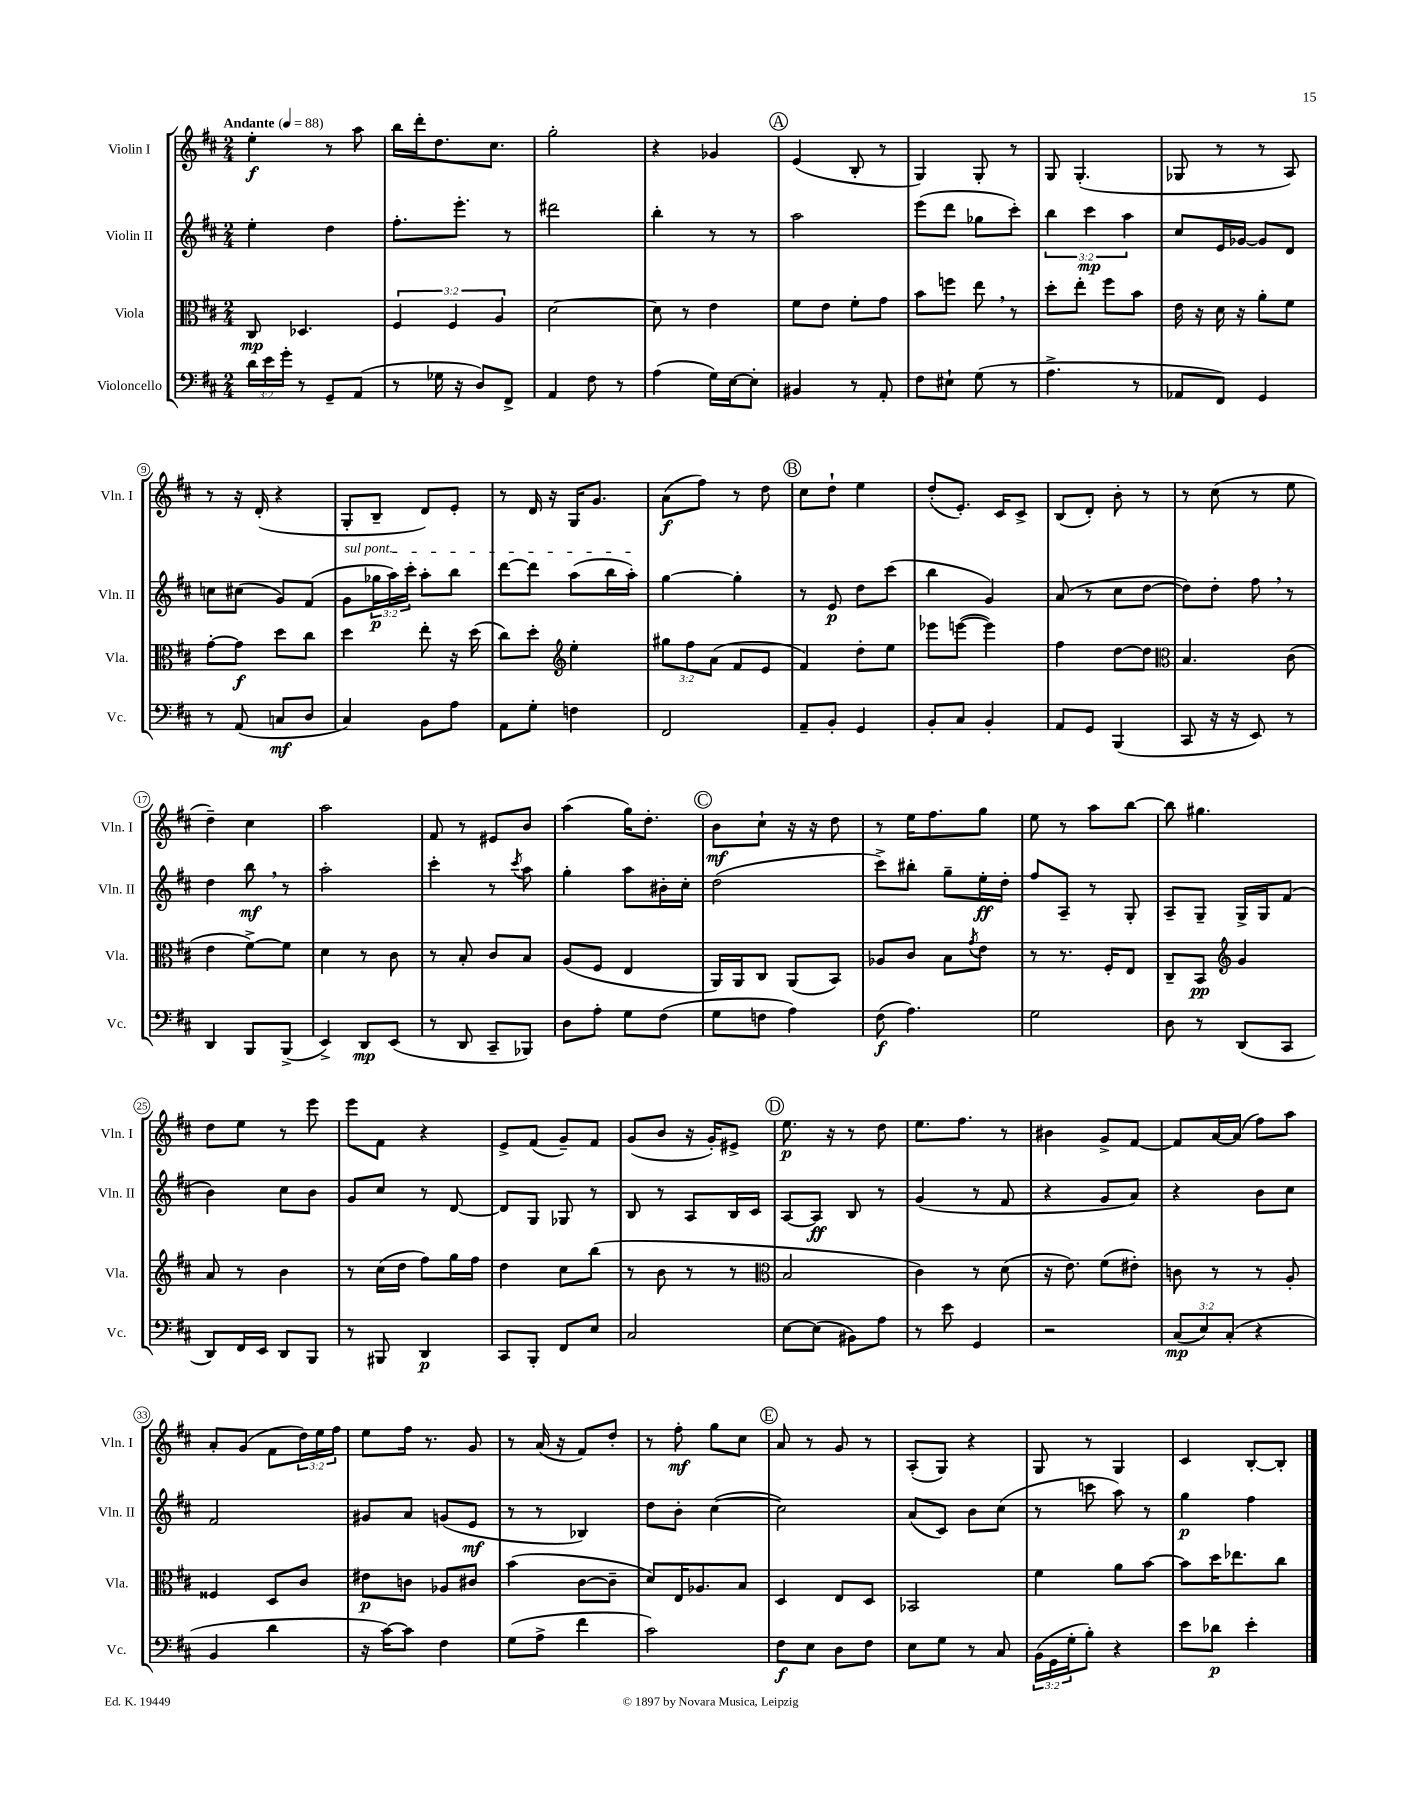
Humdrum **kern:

**kern	**dynam	**kern	**dynam	**kern	**dynam	**kern	**dynam
*part4	*part4	*part3	*part3	*part2	*part2	*part1	*part1
*staff4	*staff4	*staff3	*staff3	*staff2	*staff2	*staff1	*staff1
*I"Violoncello	*	*I"Viola	*	*I"Violin II	*	*I"Violin I	*
*I'Vc.	*	*I'Vla.	*	*I'Vln. II	*	*I'Vln. I	*
*clefF4	*	*clefC3	*	*clefG2	*	*clefG2	*
*k[f#c#]	*	*k[f#c#]	*	*k[f#c#]	*	*k[f#c#]	*
*M2/4	*	*M2/4	*	*M2/4	*	*M2/4	*
*MM88	*	*MM88	*	*MM88	*	*MM88	*
=1	=1	=1	=1	=1	=1	=1	=1
!	!	!	!	!	!	!LO:TX:a:B:t=Andante	!
24d\LL	.	8C#/	mp	4ee'\	.	4ee'\	f
24e\	.	.	.	.	.	.	.
24g'\JJ	.	.	.	.	.	.	.
8r	.	4.D-X/	.	.	.	.	.
8GG~/L	.	.	.	4dd\	.	8r	.
(8AA/J	.	.	.	.	.	8aa\	.
=2	=2	=2	=2	=2	=2	=2	=2
8r	.	6F#/	.	8.ff#'\L	.	16bb\LL	.
.	.	.	.	.	.	16ddd'\J	.
16G-X\	.	.	.	.	.	8.dd\	.
.	.	6F#/	.	.	.	.	.
16r	.	.	.	8.eee'\J	.	.	.
8D/L)	.	.	.	.	.	.	.
.	.	.	.	.	.	8.cc#\J	.
.	.	6A/	.	.	.	.	.
8FF#^/J	.	.	.	8r	.	.	.
=3	=3	=3	=3	=3	=3	=3	=3
4AA/	.	[2d\	.	2ddd#X\	.	2gg'\	.
8F#\	.	.	.	.	.	.	.
8r	.	.	.	.	.	.	.
=4	=4	=4	=4	=4	=4	=4	=4
(4A\	.	8d\]	.	4bb'\	.	4r	.
.	.	8r	.	.	.	.	.
16G\LL)	.	4e\	.	8r	.	4g-X/	.
[16E\J	.	.	.	.	.	.	.
8E'\J]	.	.	.	8r	.	.	.
!!LO:REH:place=s1:t=A
=5	=5	=5	=5	=5	=5	=5	=5
4BB#X/	.	8f#\L	.	2aa\	.	(4e/	.
.	.	8e\J	.	.	.	.	.
8r	.	8f#'\L	.	.	.	8B'/	.
8AA'/	.	8g\J	.	.	.	8r	.
=6	=6	=6	=6	=6	=6	=6	=6
8F#\L	.	8b\L	.	(8eee\L	.	4G/)	.
8E#X`\J	.	8ffn\J	.	8ddd\J	.	.	.
(8G\	.	8ee,\	.	8gg-X\L	.	8G'/	.
8r	.	8r	.	8ccc#'\J)	.	8r	.
=7	=7	=7	=7	=7	=7	=7	=7
4.A^\	.	8dd'\L	.	6bb\	.	8G/	.
.	.	8ee'\J	.	.	.	(4.G'/	.
.	.	.	.	6ccc#\	mp	.	.
.	.	8ff#\L	.	.	.	.	.
.	.	.	.	6aa\	.	.	.
8r	.	8b\J	.	.	.	.	.
=8	=8	=8	=8	=8	=8	=8	=8
8AA-X/L	.	16e\	.	8cc#/L	.	8G-X/	.
.	.	16r	.	.	.	.	.
8FF#/J)	.	16d\	.	16e/L	.	8r	.
.	.	16r	.	[16g-X/JJ	.	.	.
4GG/	.	8a'\L	.	8g-/L]	.	8r	.
.	.	8f#\J	.	8d/J	.	8A/)	.
!!LO:LB:g=z
=9	=9	=9	=9	=9	=9	=9	=9
8r	.	[8g'\L	.	8ccn\L	.	8r	.
(8AA/	.	8g\J]	f	(8cc#X\J	.	16r	.
.	.	.	.	.	.	(16d'/	.
8Cn/L	mf	8dd\L	.	8g/L)	.	4r	.
8D/J	.	8cc#\J	.	(8f#/J	.	.	.
=10	=10	=10	=10	=10	=10	=10	=10
!	!	!	!	!LO:TX:a:i:t=sul pont.	!	!	!
4C#/)	.	4dd\	.	8g\L	.	8G'/L	.
.	.	.	.	24gg-X\L	p	8B~/J	.
.	.	.	.	24aa\)	.	.	.
.	.	.	.	24ccc#'\JJ	.	.	.
8BB\L	.	8ee'\	.	8aa'\L	.	8d/L)	.
8A\J	.	16r	.	8bb\J	.	8e'/J	.
.	.	(16dd\	.	.	.	.	.
=11	=11	=11	=11	=11	=11	=11	=11
8AA\L	.	8cc#\L)	.	[8ddd\L	.	8r	.
8G'\J	.	8dd'\J	.	8ddd\J]	.	16d/	.
.	.	.	.	.	.	16r	.
*	*	*clefG2	*	*	*	*	*
4Fn\	.	4ee'\	.	(8aa\L	.	16G/KL	.
.	.	.	.	.	.	8.g/J	.
.	.	.	.	16bb\L	.	.	.
.	.	.	.	16aa'\JJ)	.	.	.
=12	=12	=12	=12	=12	=12	=12	=12
2FF#/	.	12gg#X\L	.	[4gg\	.	(8a\L	f
.	.	12ff#\	.	.	.	.	.
.	.	.	.	.	.	8ff#\J)	.
.	.	(12a\J	.	.	.	.	.
.	.	8f#/L	.	4gg'\]	.	8r	.
.	.	8e/J	.	.	.	8dd\	.
!!LO:REH:place=s1:t=B
=13	=13	=13	=13	=13	=13	=13	=13
8AA~/L	.	4f#/)	.	8r	.	8cc#\L	.
8BB'/J	.	.	.	8e/	p	8dd`\J	.
4GG/	.	8dd'\L	.	8dd\L	.	4ee\	.
.	.	8ee\J	.	(8ccc#\J	.	.	.
=14	=14	=14	=14	=14	=14	=14	=14
8BB'/L	.	8eee-X\L	.	4bb\	.	(8dd'/L	.
8C#/J	.	([8eeen\J	.	.	.	8.e'/J)	.
4BB'/	.	4eee\])	.	4g/)	.	.	.
.	.	.	.	.	.	16c#/KL	.
.	.	.	.	.	.	8c#^/J	.
=15	=15	=15	=15	=15	=15	=15	=15
8AA/L	.	4ff#\	.	(8a/	.	(8B/L	.
8GG/J	.	.	.	8r	.	8d'/J)	.
(4BBB/	.	[8dd\L	.	8cc#\L	.	8b'\	.
.	.	8dd\J]	.	[8dd\J	.	8r	.
=16	=16	=16	=16	=16	=16	=16	=16
*	*	*clefC3	*	*	*	*	*
8CC#/	.	4.B/	.	8dd\L])	.	8r	.
16r	.	.	.	8dd'\J	.	(8cc#\	.
16r	.	.	.	.	.	.	.
8EE/)	.	.	.	8ff#,\	.	8r	.
8r	.	(8c#\	.	8r	.	8ee\	.
!!LO:LB:g=z
=17	=17	=17	=17	=17	=17	=17	=17
4DD/	.	4e\	.	4dd\	.	4dd~\)	.
8BBB/L	.	[8f#^\L)	.	8bb,\	mf	4cc#\	.
(8BBB^/J	.	8f#\J]	.	8r	.	.	.
=18	=18	=18	=18	=18	=18	=18	=18
4EE^/)	.	4d\	.	2aa'\	.	2aa\	.
8DD/L	mp	8r	.	.	.	.	.
(8EE/J	.	8c#\	.	.	.	.	.
=19	=19	=19	=19	=19	=19	=19	=19
8r	.	8r	.	4ccc#'\	.	8f#/	.
8DD/	.	8B'/	.	.	.	8r	.
8CC#~/L	.	8c#/L	.	8r	.	8e#X/L	.
.	.	.	.	8qccc#/	.	.	.
8BBB-X/J)	.	8B/J	.	8aa\	.	8b/J	.
=20	=20	=20	=20	=20	=20	=20	=20
8D\L	.	(8A/L	.	4gg'\	.	(4aa\	.
8A'\J	.	8F#/J	.	.	.	.	.
8G\L	.	4E/	.	8aa\L	.	16gg\KL)	.
.	.	.	.	.	.	8.dd'\J	.
(8F#\J	.	.	.	16b#X'\L	.	.	.
.	.	.	.	16cc#'\JJ	.	.	.
!!LO:REH:place=s1:t=C
=21	=21	=21	=21	=21	=21	=21	=21
8G\L	.	16AA/LL)	.	(2dd\	.	8b\L	mf
.	.	16AA/J	.	.	.	.	.
8Fn\J	.	8C#/J	.	.	.	8cc#`\J	.
4A\)	.	(8AA/L	.	.	.	16r	.
.	.	.	.	.	.	16r	.
.	.	8BB/J)	.	.	.	8dd\	.
=22	=22	=22	=22	=22	=22	=22	=22
(8F#\	f	8A-X/L	.	8ccc#^\L)	.	8r	.
4.A\)	.	8c#/J	.	8bb#X'\J	.	16ee\KL	.
.	.	.	.	.	.	8.ff#\	.
.	.	8B\L	.	8gg~\L	.	.	.
.	.	8qg/	.	.	.	.	.
.	.	8e\J	.	16ee'\L	ff	8gg\J	.
.	.	.	.	16dd'\JJ	.	.	.
=23	=23	=23	=23	=23	=23	=23	=23
2G\	.	8r	.	8ff#/L	.	8ee\	.
.	.	8.r	.	8A~/J	.	8r	.
.	.	.	.	8r	.	8aa\L	.
.	.	16F#'/KL	.	.	.	.	.
.	.	8E/J	.	8G'/	.	[8bb\J	.
=24	=24	=24	=24	=24	=24	=24	=24
8D\	.	8C#~/L	.	8A~/L	.	8bb\]	.
8r	.	8BB/J	pp	8G~/J	.	4.gg#X\	.
*	*	*clefG2	*	*	*	*	*
(8DD/L	.	4g/	.	16G^/LL	.	.	.
.	.	.	.	16G/J	.	.	.
8CC#/J	.	.	.	(8f#/J	.	.	.
!!LO:LB:g=z
=25	=25	=25	=25	=25	=25	=25	=25
8DD/L)	.	8a/	.	4b\)	.	8dd\L	.
16FF#/L	.	8r	.	.	.	8ee\J	.
16EE/JJ	.	.	.	.	.	.	.
8DD/L	.	4b\	.	8cc#\L	.	8r	.
8BBB/J	.	.	.	8b\J	.	8eee\	.
=26	=26	=26	=26	=26	=26	=26	=26
8r	.	8r	.	8g/L	.	8eee\L	.
8BBB#X/	.	(16cc#\LL	.	8cc#/J	.	8f#\J	.
.	.	16dd\JJ	.	.	.	.	.
4DD/	p	8ff#\L)	.	8r	.	4r	.
.	.	16gg\L	.	[8d/	.	.	.
.	.	16ff#\JJ	.	.	.	.	.
=27	=27	=27	=27	=27	=27	=27	=27
8CC#/L	.	4dd\	.	8d/L]	.	8e^/L	.
8BBB'/J	.	.	.	8G/J	.	(8f#/J	.
8FF#/L	.	8cc#\L	.	8G-X/	.	8g~/L)	.
8E/J	.	(8bb\J	.	8r	.	8f#/J	.
=28	=28	=28	=28	=28	=28	=28	=28
2C#/	.	8r	.	8B/	.	(8g/L	.
.	.	8b\	.	8r	.	8b/J	.
.	.	8r	.	8A/L	.	16r	.
.	.	.	.	.	.	16g'/KL)	.
.	.	8r	.	16B/L	.	8e#X^/J	.
.	.	.	.	16c#/JJ	.	.	.
!!LO:REH:place=s1:t=D
=29	=29	=29	=29	=29	=29	=29	=29
*	*	*clefC3	*	*	*	*	*
[8E\L	.	2B/	.	[8A/L	.	8.ee\	p
(8E\J]	.	.	.	8A/J]	ff	.	.
.	.	.	.	.	.	16r	.
8BB#X\L)	.	.	.	8B/	.	8r	.
8A\J	.	.	.	8r	.	8dd\	.
=30	=30	=30	=30	=30	=30	=30	=30
8r	.	4c#\)	.	(4g/	.	8.ee\L	.
8e\	.	.	.	.	.	.	.
.	.	.	.	.	.	8.ff#\J	.
4GG/	.	8r	.	8r	.	.	.
.	.	(8d\	.	8f#/	.	8r	.
=31	=31	=31	=31	=31	=31	=31	=31
2r	.	16r	.	4r	.	4b#X\	.
.	.	8.e\)	.	.	.	.	.
.	.	(8f#\L	.	8g/L	.	8g^/L	.
.	.	8e#X'\J)	.	8a/J)	.	[8f#/J	.
=32	=32	=32	=32	=32	=32	=32	=32
(12C#/L	mp	8cn\	.	4r	.	8f#/L]	.
12E/)	.	.	.	.	.	.	.
.	.	8r	.	.	.	[16a/L	.
(12C#'/J	.	.	.	.	.	.	.
.	.	.	.	.	.	(16a/JJ]	.
4r	.	8r	.	8b\L	.	8ff#\L)	.
.	.	8A'/	.	8cc#\J	.	8aa\J	.
!!LO:LB:g=z
=33	=33	=33	=33	=33	=33	=33	=33
4BB/	.	4F##X/	.	2f#/	.	8a'/L	.
.	.	.	.	.	.	(8g/J	.
4d\	.	8D/L	.	.	.	8f#\L	.
.	.	8c#/J	.	.	.	24dd\L)	.
.	.	.	.	.	.	24ee\	.
.	.	.	.	.	.	24ff#\JJ	.
=34	=34	=34	=34	=34	=34	=34	=34
16r	.	8e#X\L	p	8g#X/L	.	8ee\L	.
[16c#\KL)	.	.	.	.	.	.	.
8c#\J]	.	8cn\J	.	8a/J	.	16ff#\Jk	.
.	.	.	.	.	.	8.r	.
4F#\	.	8A-X/L	.	(8gn/L	.	.	.
.	.	8c#X/J	.	8e/J	mf	8g/	.
=35	=35	=35	=35	=35	=35	=35	=35
(8G\L	.	(4b\	.	8r	.	8r	.
8A^\J	.	.	.	8r	.	(16a/	.
.	.	.	.	.	.	16r	.
4f#\	.	[8c#\L	.	4B-X/)	.	8f#/L)	.
.	.	8c#~\J]	.	.	.	8dd'/J	.
=36	=36	=36	=36	=36	=36	=36	=36
2c#\)	.	8d/L)	.	8dd\L	.	8r	.
.	.	16E/K	.	8b'\J	.	8ff#'\	mf
.	.	8.A-X/	.	.	.	.	.
.	.	.	.	([4cc#\	.	8gg\L	.
.	.	8B/J	.	.	.	8cc#\J	.
!!LO:REH:place=s1:t=E
=37	=37	=37	=37	=37	=37	=37	=37
8F#\L	f	4D/	.	2cc#\])	.	8a/	.
8E\J	.	.	.	.	.	8r	.
8D\L	.	8E/L	.	.	.	8g/	.
8F#\J	.	8D/J	.	.	.	8r	.
=38	=38	=38	=38	=38	=38	=38	=38
8E\L	.	2BB-X/	.	(8a/L	.	(8A'/L	.
8G\J	.	.	.	8c#/J)	.	8G/J)	.
8r	.	.	.	8b\L	.	4r	.
8C#/	.	.	.	(8cc#\J	.	.	.
=39	=39	=39	=39	=39	=39	=39	=39
(24BB\LL	.	4f#\	.	8r	.	8G/	.
24GG\	.	.	.	.	.	.	.
24G'\J	.	.	.	.	.	.	.
8B'\J)	.	.	.	8cccn\	.	8r	.
4r	.	8a\L	.	8aa\)	.	4G/	.
.	.	[8b\J	.	8r	.	.	.
=40	=40	=40	=40	=40	=40	=40	=40
8e\L	.	8b\L]	.	4gg\	p	4c#/	.
8d-X\J	p	16dd\K	.	.	.	.	.
.	.	8.ee-X\	.	.	.	.	.
4e'\	.	.	.	4ff#\	.	[8B'/L	.
.	.	8cc#\J	.	.	.	8B'/J]	.
==	==	==	==	==	==	==	==
*-	*-	*-	*-	*-	*-	*-	*-
